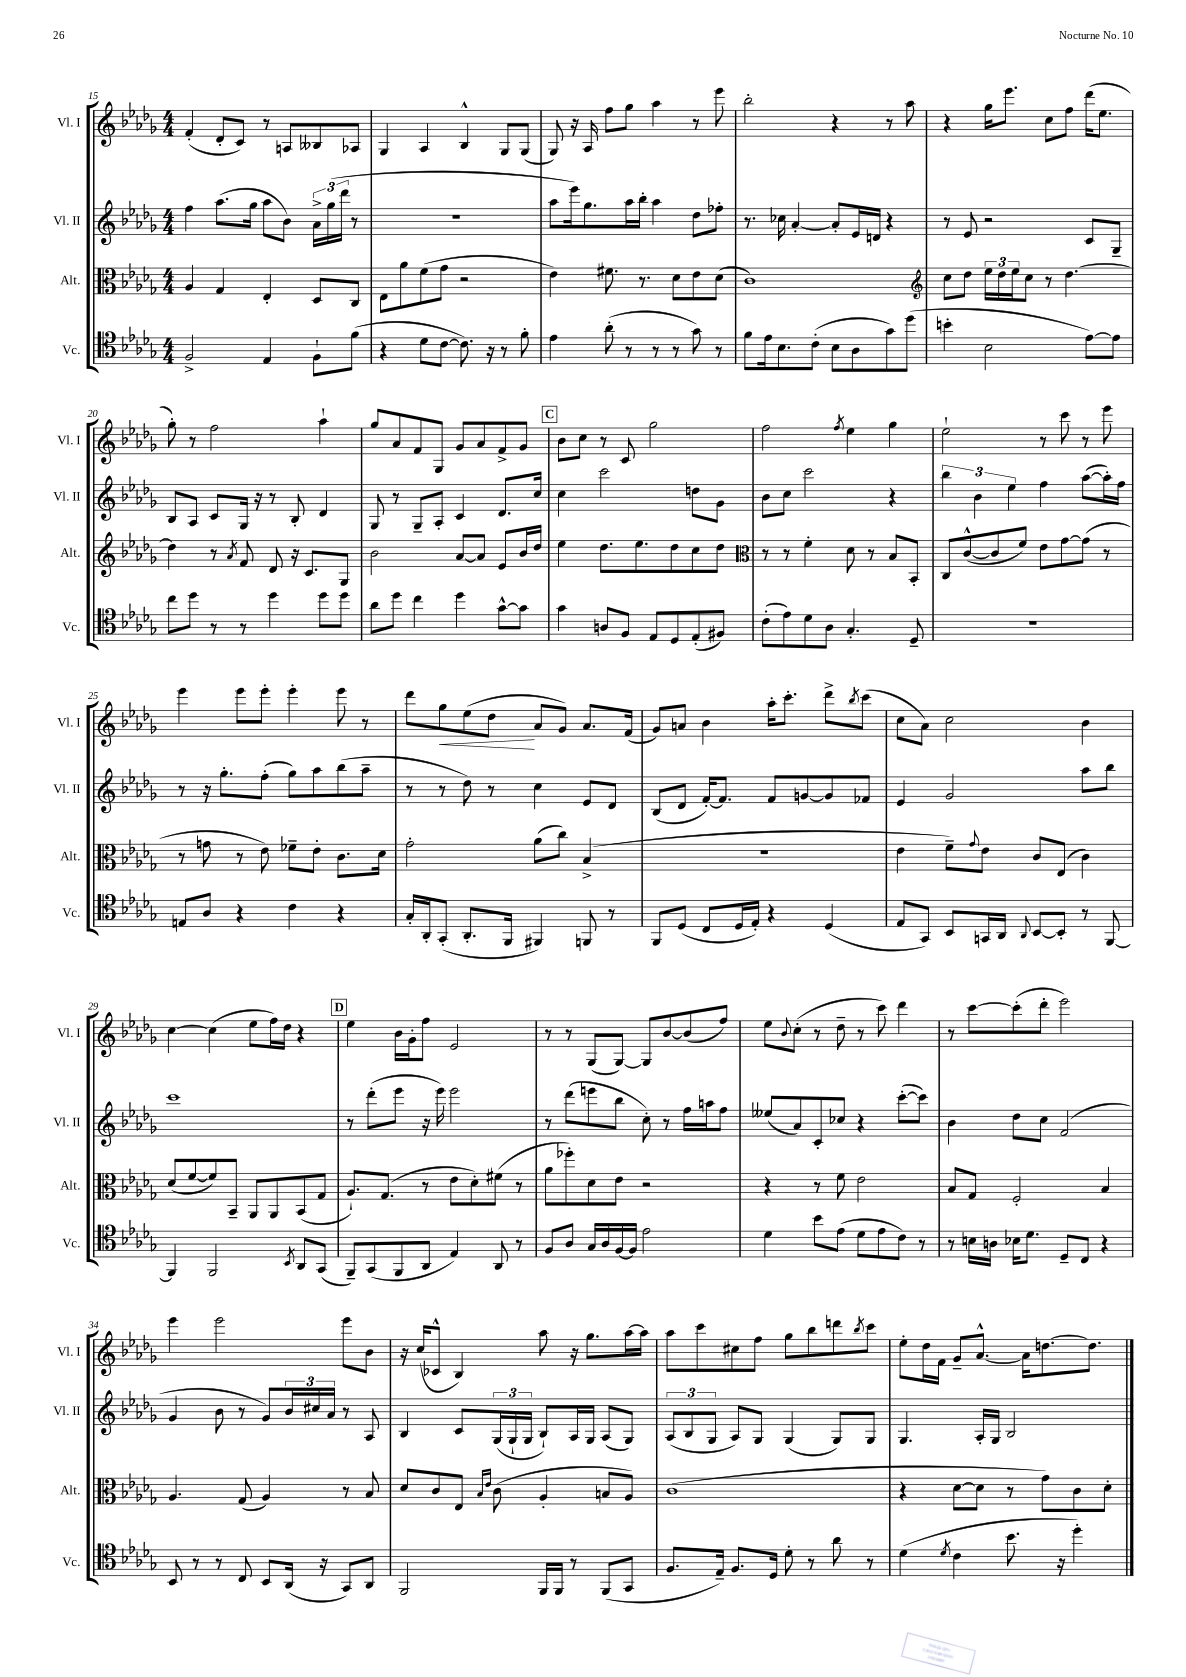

**kern	**kern	**kern	**kern
*staff4	*staff3	*staff2	*staff1
*clefC4	*clefC3	*clefG2	*clefG2
*k[b-e-a-d-g-]	*k[b-e-a-d-g-]	*k[b-e-a-d-g-]	*k[b-e-a-d-g-]
*M4/4	*M4/4	*M4/4	*M4/4
2F^/	4A-/	4ff\	(4f'/
.	4G-/	(8.aa-\L	8d-'/L
.	.	.	8c/J)
.	.	16gg-\Jk	.
4E-/	4E-'/	8aa-\L	8r
.	.	8b-\J)	8A/L
8F`\L	8D-/L	24a-^\LL	8B--/
.	.	(24gg-\	.
.	.	24ddd-\JJ	.
(8f\J	8C/J	8r	8A-/J
=	=	=	=
4r	8E-\L	1r	4G-/
.	8a-\	.	.
8d-\L	(8f\	.	4A-/
[8c\J	8g-\J	.	.
8.c\])	2r	.	4B-^^/
16r	.	.	.
8r	.	.	8G-/L
8f'\	.	.	(8G-/J
=	=	=	=
4e-\	4e-\)	8aa-\L	8G-/)
.	.	16eee-\k)	16r
.	.	8.gg-\	16A-/
(8a-'\	8.f#\	.	8ff\L
8r	.	16aa-\L	8gg-\J
.	8.r	16bb-'\JJ	.
8r	.	4aa-\	4aa-\
8r	8d-\L	.	.
8g-\)	8e-\	8dd-\L	8r
8r	(8d-\J	8ff-'\J	8eee-\
=	=	=	=
8f\L	1c)	8.r	2bb-'\
16e-\k	.	.	.
8.B-\	.	16cc-\	.
.	.	[4a-'/	.
(8c'\J	.	.	.
8B-\L	.	8a-'/]L	4r
8A-\	.	16e-/L	.
.	.	16d/JJ	.
8g-\)	.	4r	8r
(8dd-\J	.	.	8aa-\
=	=	=	=
*	*clefG2	*	*
4b'\	8cc\L	8r	4r
.	8dd-\J	8e-/	.
2B-\	24ee-\LL	2r	16gg-\LK
.	24dd-\	.	.
.	.	.	8.eee-\J
.	24ee-\J	.	.
.	8cc\J	.	.
.	8r	.	8cc\L
.	[4.dd-\	.	8ff\J
[8e-\L)	.	8c/L	(16ddd-\LK
.	.	.	8.ee-\J
8e-\]J	.	8G-~/J	.
=	=	=	=
8cc\L	4dd-\]	8B-/L	8gg-'\)
8dd-\J	.	8A-/J	8r
8r	8r	8c/L	2ff\
.	8qa-/	.	.
8r	8f/	16G-/Jk	.
.	.	16r	.
4dd-\	8d-/	8r	.
.	16r	8B-'/	.
.	8.c/L	.	.
8dd-\L	.	4d-/	4aa-`\
8dd-\J	8G-/J	.	.
=	=	=	=
8a-\L	2b-\	8G-/	8gg-/L
8dd-\J	.	8r	8a-/
4cc\	.	8G-~/L	8f/
.	.	8A-'/J	8G-/J
4dd-\	[8a-/L	4c/	8g-/L
.	8a-/]J	.	8a-/
[8g-^^\L	8e-/L	8.d-/L	8f^/
8g-\]J	16b-/L	.	8g-/J
.	16dd-/JJ	16cc/Jk	.
=	=	=	=
4g-\	4ee-\	4cc\	8b-\L
.	.	.	8cc\J
8A/L	8.dd-\L	2ccc\	8r
8F/J	.	.	8c/
.	8.ee-\	.	.
8E-/L	.	.	2gg-\
8D-/	8dd-\	.	.
(8E-'/	8cc\	8dd\L	.
8F#/J)	8dd-\J	8g-\J	.
=	=	=	=
*	*clefC3	*	*
(8c'\L	8r	8b-\L	2ff\
8e-\)	8r	8cc\J	.
8d-\	4f'\	2ccc\	.
8A-\J	.	.	.
.	.	.	8qff/
4.G-'/	8d-\	.	4ee-\
.	8r	.	.
.	8B-/L	4r	4gg-\
8D-~/	8BB-'/J	.	.
=	=	=	=
1r	8C/L	6bb-\	2ee-`\
.	([8c^^/	.	.
.	.	6b-\	.
.	8c/]	.	.
.	.	6ee-\	.
.	8f/J)	.	.
.	8e-\L	4ff\	8r
.	[8g-\	.	8ccc\
.	(8g-\]J	([8aa-\L	8r
.	8r	16aa-'\]L)	8eee-\
.	.	16ff\JJ	.
=	=	=	=
8E/L	8r	8r	4eee-\
8A-/J	8g\	16r	.
.	.	8.gg-'\L	.
4r	8r	.	8eee-\L
.	8e-\)	(8ff'\J	8eee-'\J
4c\	8f-~\L	8gg-\L)	4eee-'\
.	8e-'\J	8aa-\	.
4r	8.c\L	(8bb-\	8eee-\
.	.	8aa-~\J	8r
.	16d-\Jk	.	.
=	=	=	=
16G-'/LL	2g-'\	8r	8ddd-\L
16AA-'/J	.	.	.
(8GG-'/J	.	8r	8gg-\
8.AA-'/L	.	8dd-\)	(8ee-\
.	.	8r	8dd-\J
16FF/Jk	.	.	.
4FF#/)	(8a-\L	4cc\	8a-/L
.	8cc\J)	.	8g-/J)
8FF/	(4B-^/	8e-/L	8.a-/L
8r	.	8d-/J	.
.	.	.	(16f/Jk
=	=	=	=
8FF/L	1r	(8B-/L	8g-/L)
(8D-/J	.	8d-/J	8a/J
8C/L	.	[16f'/LK)	4b-\
.	.	8.f/]J	.
16D-/L	.	.	.
16E-'/JJ)	.	.	.
4r	.	8f/L	16aa-'\LK
.	.	.	8.ccc'\J
.	.	[8g/	.
(4D-/	.	8g/]	8ddd-^\L
.	.	.	8qbb-/
.	.	8f-/J	(8ccc\J
=	=	=	=
8E-/L	4e-\	4e-/	8cc\L
8GG-/J)	.	.	8a-\J)
8BB-/L	8f~\L)	2g-/	2cc\
.	8qqg-/	.	.
16GG/L	8e-\J	.	.
16AA-/JJ	.	.	.
8qqAA-/	.	.	.
[8BB-/L	8c/L	.	.
8BB-'/]J	(8E-/J	.	.
8r	4c\)	8aa-\L	4b-\
[8FF/	.	8bb-\J	.
=	=	=	=
4FF/]	(8d-/L	1ccc	[4cc\
.	[8f/	.	.
2FF/	8f/])	.	(4cc\]
.	8BB-~/J	.	.
.	8AA-/L	.	8ee-\L
.	8AA-/	.	16ff\L)
.	.	.	16dd-\JJ
8qBB-/	.	.	.
8AA-/L	(8BB-/	.	4r
(8GG-/J	8G-/J	.	.
=	=	=	=
8FF~/L)	8.A-`/L)	8r	4ee-\
(8GG-/	.	(8ddd-'\L	.
.	(8.G-/J	.	.
8FF/	.	8eee-\J	16b-\LL
.	.	.	16g-'\J
8AA-/J	8r	16r	8ff\J
.	.	16eee-\)	.
4E-/)	8e-\L	2eee-\	2e-/
.	8d-'\)	.	.
8AA-/	(8f#\J	.	.
8r	8r	.	.
=	=	=	=
8F/L	8a-\L	8r	8r
8A-/J	8ff-'\)	(8ddd-\L	8r
16G-/LL	8d-\	8eee\	(8G-/L
16A-/	.	.	.
[16F/	8e-\J	8bb-\J	[8G-/J)
16F/]JJ	.	.	.
2e-\	2r	8cc'\)	8G-/]L
.	.	8r	[8b-/
.	.	16ff\LL	(8b-/]
.	.	16aa\J	.
.	.	8ff\J	8ff/J)
=	=	=	=
4d-\	4r	(8ee--/L	8ee-\L
.	.	.	8qqb-/
.	.	8a-/)	(8cc'\J
8b-\L	8r	8c'/	8r
(8e-\J	8f\	8cc-/J	8dd-~\
8d-\L	2e-\	4r	8r
8e-\	.	.	8ccc\)
8c\J)	.	([8ccc'\L	4ddd-\
8r	.	8ccc\]J)	.
=	=	=	=
8r	8B-/L	4b-\	8r
16B\LL	8G-/J	.	[8ccc\L
16A\JJ	.	.	.
16B-\LK	2F'/	8dd-\L	(8ccc'\]
8.d-\J	.	.	.
.	.	8cc\J	8ddd-'\J
8D-~/L	.	(2f/	2eee-\)
8C/J	.	.	.
4r	4B-/	.	.
=	=	=	=
8BB-/	4.A-/	4g-/	4eee-\
8r	.	.	.
8r	.	8b-\	2eee-\
8C/	(8G-/	8r	.
8BB-/L	4A-/)	8g-/L)	.
(16AA-/Jk	.	24b-/L	.
.	.	24cc#/	.
16r	.	.	.
.	.	24a-/JJ	.
8GG-/L)	8r	8r	8eee-\L
8AA-/J	8B-/	8A-/	8b-\J
=	=	=	=
2FF/	8d-/L	4B-/	16r
.	.	.	(16cc/LK
.	8c/	.	8c-^^/J
.	8E-/J	8c/L	4B-/)
.	16qqB-/LL	.	.
.	16qqe-/JJ	.	.
.	(8c\	(24G-/L	.
.	.	24G-`/	.
.	.	24G-/JJ	.
16FF/LL	4A-'/	8B-`/L)	8aa-\
16FF/JJ	.	.	.
8r	.	16A-/L	16r
.	.	16G-/JJ	8.gg-\L
(8FF/L	8B/L	(8A-/L	.
8GG-/J	8A-/J)	8G-/J)	[16aa-\L
.	.	.	16aa-\]JJ
=	=	=	=
8.F/L	(1c	(12A-/L	8aa-\L
.	.	12B-/	.
.	.	.	8ccc\
.	.	12G-/J	.
16E-~/Jk)	.	.	.
8.F/L	.	8A-/L)	8cc#\
.	.	8G-/J	8ff\J
16D-/Jk	.	.	.
8d-'\	.	(4G-/	8gg-\L
8r	.	.	8bb-\
8a-\	.	8G-/L)	8ddd\
.	.	.	8qbb-/
8r	.	8G-/J	8ccc\J
=	=	=	=
(4d-\	4r	4.G-/	8ee-'\L
.	.	.	16dd-\L
.	.	.	16f\JJ
8qd-/	.	.	.
4c\	[8d-\L	.	8g-~/L
.	8d-\]J	16A-'/LL	[8.a-^^/J
.	.	16G-/JJ	.
8.b-\	8r	2B-/	.
.	.	.	16a-\]LK
.	8g-\L)	.	[8.dd\
16r	.	.	.
4dd-'\)	8c\	.	.
.	.	.	8.dd\]J
.	8d-'\J	.	.
==	==	==	==
*-	*-	*-	*-
